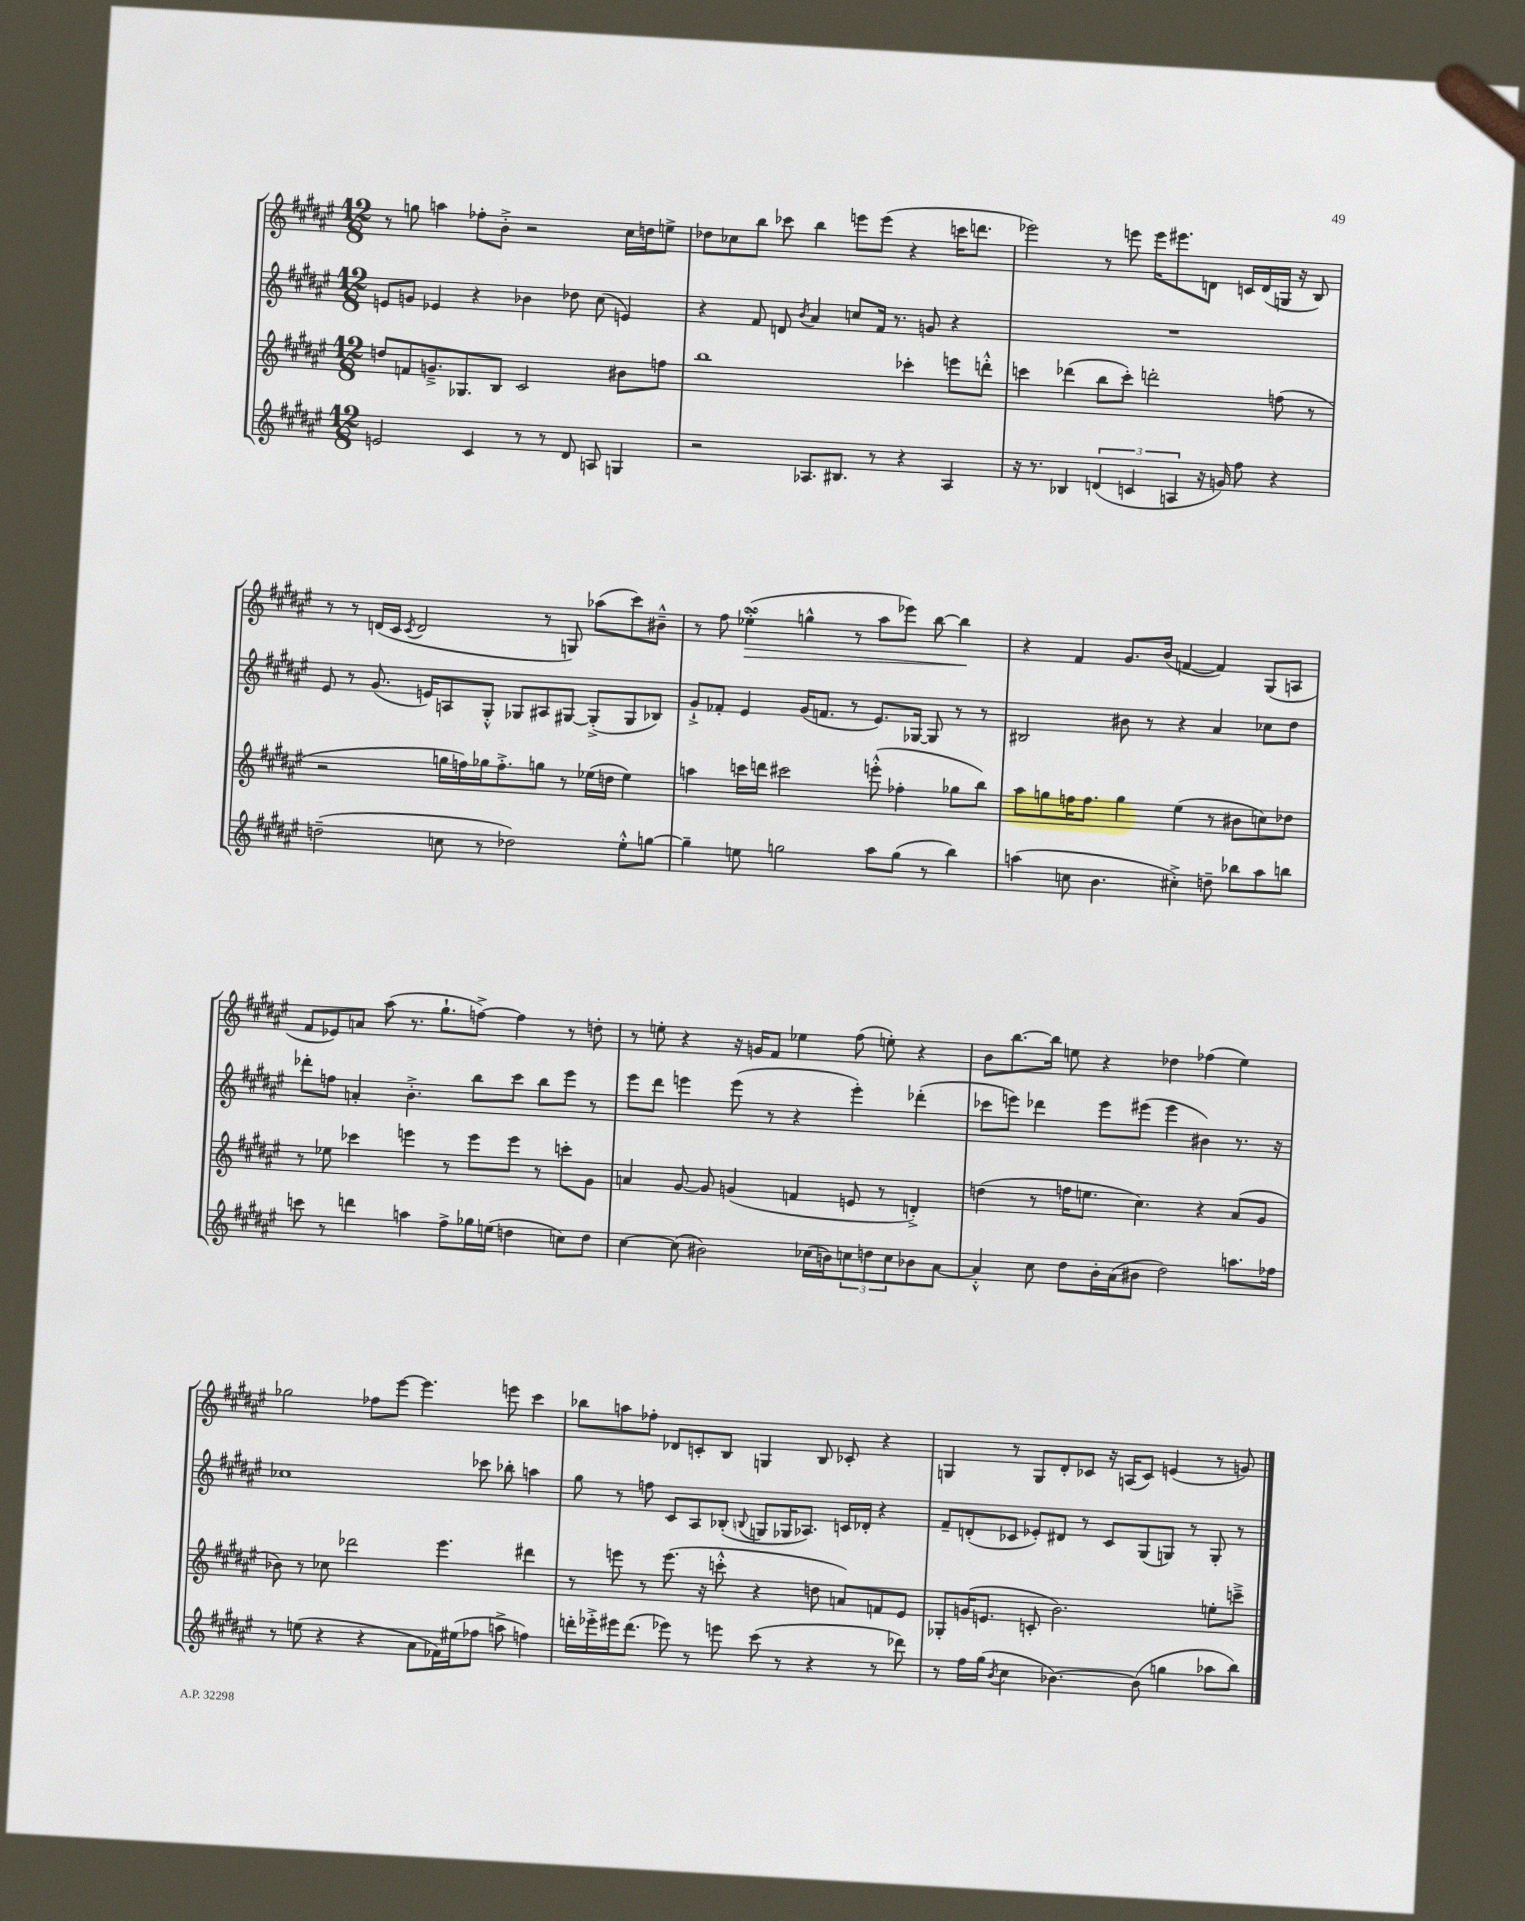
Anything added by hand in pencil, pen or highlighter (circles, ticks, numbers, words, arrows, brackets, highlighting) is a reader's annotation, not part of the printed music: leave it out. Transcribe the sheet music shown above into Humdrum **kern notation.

**kern	**kern	**kern	**kern
*staff4	*staff3	*staff2	*staff1
*clefG2	*clefG2	*clefG2	*clefG2
*k[f#c#g#d#a#e#]	*k[f#c#g#d#a#e#]	*k[f#c#g#d#a#e#]	*k[f#c#g#d#a#e#]
*M12/8	*M12/8	*M12/8	*M12/8
2e	8dd	8e	8r
.	8f	8g	8gg
.	8.g~^	4e-	4aa
.	8.G-	.	.
4c#	.	4r	8ff-'
.	8B	.	8b'^
8r	2c#	4b-	2r
8r	.	.	.
8d#	.	8dd-	.
8A	.	(8cc#	.
4G	8b#	4e)	16cc#
.	.	.	16dd
.	8ff	.	8ee^
=	=	=	=
2r	1bb	4r	8dd-
.	.	.	8cc-
.	.	8f#	8bb
.	.	8d	8ccc-
.	.	8qb	.
8.A-	.	4a#	4bb
8.B#	.	.	.
.	.	8cc	8eee
8r	.	16f#	(8eee
.	.	8.r	.
4r	4ccc-'	.	4r
.	.	8g	.
4A-	8eee	4r	16ccc
.	.	.	8.ddd
.	8ddd'^^	.	.
=	=	=	=
16r	4ccc	1.r	2eee-)
8.r	.	.	.
4B-	(4ddd-	.	.
(6d	8bb	.	8r
.	8ccc')	.	8eee
6c	.	.	.
.	2ddd'	.	16eee
.	.	.	8.eee#
6A	.	.	.
16r	.	.	8d
16g)	.	.	.
8ff#	.	.	16c
.	.	.	(16d
4r	(8ff	.	16G
.	.	.	16r
.	8r	.	8B)
=	=	=	=
(2dd~	2r	8e#	8r
.	.	8r	8r
.	.	(8.g#	(16d
.	.	.	16c#
.	.	.	8qc#
.	.	.	2d
.	.	16e)	.
8cc	16gg	8A	.
.	16ff)	.	.
8r	16gg-	8G#'^^	.
.	8.ff'^	.	.
2dd-)	.	8G-	.
.	8gg	8A#	8r
.	8r	[8G#	8G)
.	(16ee-	(8G#'^]	(8aa-
.	16dd	.	.
8ee#'^^	4ee-)	8G#	8ccc#)
[8gg	.	8B-)	8b#~^^
=	=	=	=
4gg~]	4aa	8g#`^	8r
.	.	8f-'	8ff#
8ee	16ccc	4e#	(4ee-'^
.	16ddd	.	.
2gg	2ccc#	.	.
.	.	(16g#	4gg^^
.	.	8.f	.
.	.	8r	8r
8aa#	(8eee'^^	8.e#)	8aa#
(8gg	4ff-'	.	8eee-)
.	.	[16G-	.
8r	.	8G-]	[8bb
4bb)	8gg-	8r	4bb]
.	8bb)	8r	.
=	=	=	=
(4aa	8aa#	2B#	4r
.	8gg	.	.
8cc	16ff	.	4f#
.	8.ff	.	.
4.b	.	.	.
.	4gg	8b#	8.g#
.	.	8r	.
.	.	.	(16b
4cc#'^)	(4ee#	4r	[4f
8dd~	8r	4a#	4f])
8bb-	8b#	.	.
8aa	8cc)	8cc-	(8G#
8bb	8dd-	8dd#	8A
=	=	=	=
8ccc	8r	8ddd-'	8f#
8r	8ee-	8ff	8e-)
4ddd	4ccc-	4a'	8a
.	.	.	(8aa#
4aa	4eee	4.b'^	8.r
.	.	.	8.gg#`
8ff#^	8r	.	.
16gg-	8eee	8bb	[8ff^)
(16ee	.	.	.
4dd	8eee	8ccc#	4ff]
.	8r	8bb	.
8cc)	8ccc'	8eee#	8r
8dd	8g#	8r	8dd'
=	=	=	=
[4cc#	4a	8eee#	8r
.	.	8ddd#	8ee'
(8cc#]	[8g#	4eee	4r
2b#)	8g#]	.	.
.	(4g	(8eee	16r
.	.	.	16g
.	.	8r	8f#
.	4f	4r	4ee-
(16cc-	.	.	.
16b)	.	.	.
12cc	8e	4eee')	(8ff#
12dd	.	.	.
.	8r	.	8ee')
12cc	.	.	.
8b-	4d'^)	(4ddd-'	4r
[8a#	.	.	.
=	=	=	=
4a#'^^]	(4dd	8ccc-	8b
.	.	8eee)	[8.bb
8cc#	8r	4ddd-	.
.	.	.	16bb]
8dd#	16ff	.	8ee
.	8.ee	.	.
16b'	.	8eee	4r
(16a#	.	.	.
8b#	4.cc#)	(8eee#	.
2dd#)	.	4eee#	4dd-
.	4r	4b#)	(4ff-
8.aa	(8a#	8.r	4ee)
.	8g#	.	.
16ff-	.	16r	.
=	=	=	=
8r	8b-)	1cc-	2gg-
(8ee	8r	.	.
4r	8cc-	.	.
.	2ddd-	.	.
4r	.	.	8ff-
.	.	.	[8eee#
8a#	.	.	4.eee#]
16f-)	4.eee#	.	.
(16ee#	.	.	.
8ff-	.	8ccc-	.
8aa^	.	8bb-'	8eee
4ff)	4ddd#	4aa	4ccc#
=	=	=	=
16ddd'	8r	8gg#	8bb-
16eee-'^	.	.	.
16eee#	8eee	8r	8aa
(8.ddd	.	.	.
.	8r	8ff	8ff-'
8eee-)	(8.eee	8c#	8d-
8r	.	8A#	8c'
.	16r	.	.
8eee	8ccc'^^	(8B-'	8B
.	.	8qqB	.
(8ccc#	4r	8G	4G
8r	.	16G-	.
.	.	8.A-)	.
4r	8dd	.	8B
.	8a)	16c	8c-'
.	.	16d-'	.
8r	8f	4r	4r
8ddd-)	8e#	.	.
=	=	=	=
8r	8G-'	8f#~	4G
16ff#	(16g	(8d'	.
(16gg#	8.e	.	.
8qb	.	.	.
4cc#	.	8c-	8r
.	8c'	8e-')	8G
[4.b-)	2.b)	8d#	8d#'
.	.	8r	8c-
.	.	8c-	16r
.	.	.	(16A
(8b-]	.	(8G#	8c-)
4gg	.	8G)	(4e
.	.	8r	.
8aa-	8ee'	8G'	8r
8bb)	8ccc~^	8r	8g)
==	==	==	==
*-	*-	*-	*-
